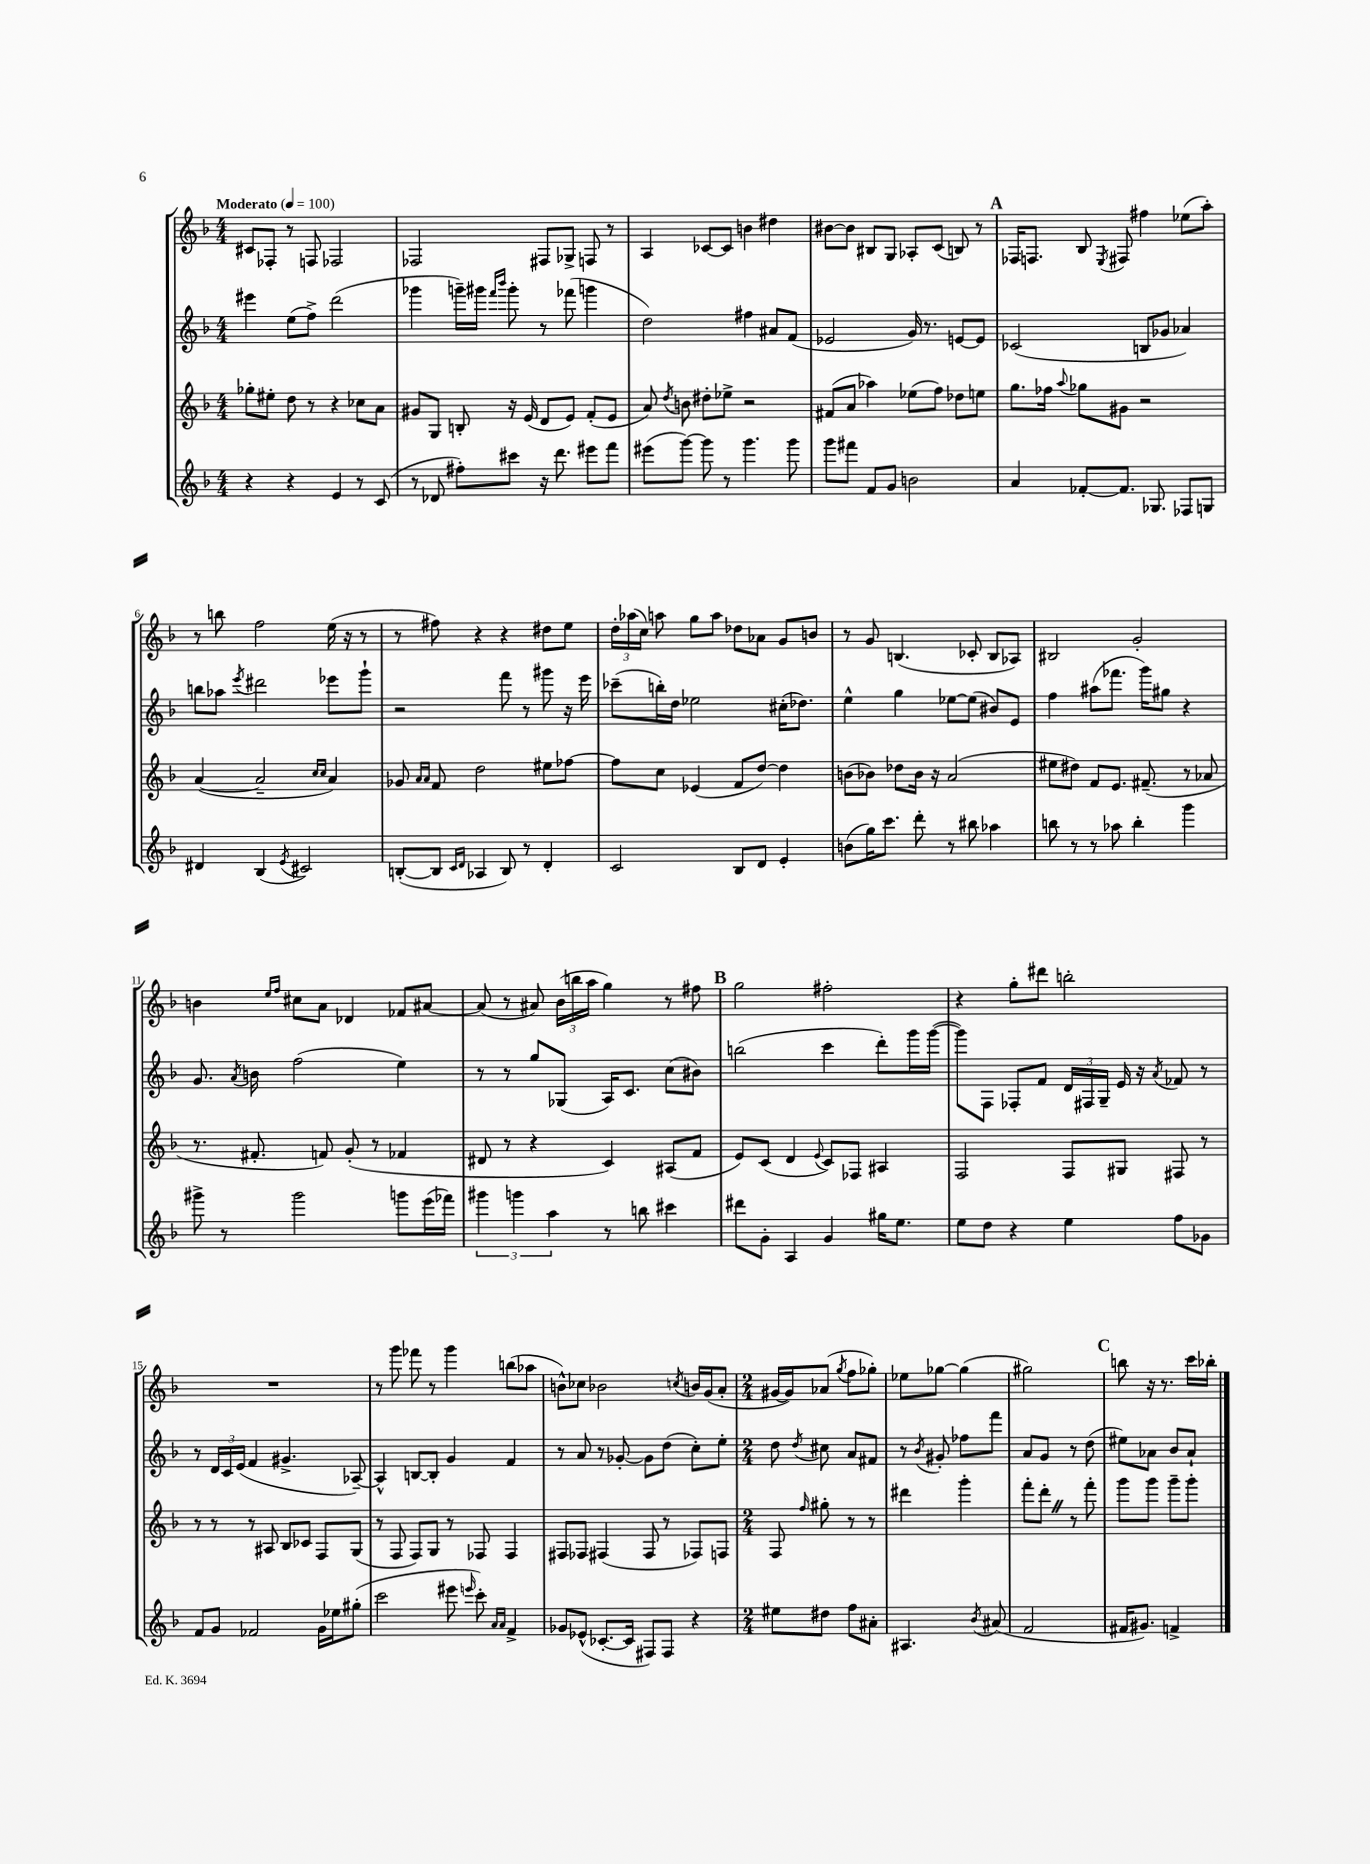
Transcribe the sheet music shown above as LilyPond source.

<<
\new StaffGroup <<
\new Staff = "s0" {
    \clef treble \key f \major \numericTimeSignature \time 4/4 \tempo "Moderato" 4 = 100
    \autoBeamOff cis'8[ fes8]-. r8 f8 fes2 |
    fes2 fis8[ ges8]-> f8 r8 |
    a4 ces'8[~ ces'8] b'4 dis''4 |
    bis'8[~ bis'8] bis8[ g8] aes8[-. c'8]( b8) r8 |
    \mark \markup { \bold "A" } fes16[ f8.] bes8 \acciaccatura { e8 } fis8 fis''4 ees''8[( a''8]-.) |
    r8 b''8 f''2 e''16( r16 r8 |
    r8 fis''8) r4 r4 dis''8[ e''8] |
    \tuplet 3/2 { d''16[-. aes''16( c''16]) } a''8 g''8[ a''8] des''8[ aes'8] g'8[ b'8] |
    r8 g'8 b4.( ces'8-. b8[ aes8]) |
    bis2 g'2-. |
    b'4 \grace { e''16[ f''16] } cis''8[ a'8] des'4 fes'8[ ais'8]~ |
    ais'8( r8 ais'8) \tuplet 3/2 { bes'16[( b''16 a''16] } g''4) r8 fis''8 |
    \mark \markup { \bold "B" } g''2 fis''2-. |
    r4 g''8[-. dis'''8] b''2-. |
    R1 |
    r8 g'''8 fes'''8 r8 g'''4 b''8[( aes''8] |
    b'8[-^) ces''8] bes'2 \acciaccatura { c''8 } b'16[ g'16( a'8]-. |
    \numericTimeSignature \time 2/4 gis'16[~ gis'16) aes'8]( \acciaccatura { g''8 } f''8[ ges''8]-.) |
    ees''8[ ges''8]~ ges''4( |
    gis''2) |
    \mark \markup { \bold "C" } b''8 r16 r8. c'''16[ bes''16]-. \bar "|." |
}
\new Staff = "s1" {
    \clef treble \key f \major \numericTimeSignature \time 4/4
    \autoBeamOff eis'''4 e''8[( f''8]->) d'''2( |
    ges'''4 g'''16[--) gis'''16] \grace { f'''16[ bes'''16] } gis'''8-. r8 fes'''8( g'''4 |
    d''2) fis''4 ais'8[ f'8]( |
    ees'2 g'16) r8. e'8[~ e'8] |
    \mark \markup { \bold "A" } ces'2( b8[ ges'8] aes'4) |
    b''8[ aes''8] \acciaccatura { e'''8 } dis'''2 ees'''8[ g'''8]-! |
    r2 f'''8 r8 gis'''8 r16 e'''16 |
    ces'''8[--( b''16-.) d''16] ees''2 cis''16[-.( des''8.]) |
    e''4-^ g''4 ees''8[~ ees''8]( bis'8[) e'8] |
    f''4 ais''8[( fes'''8.] g'''16[) gis''8] r4 |
    g'8. \acciaccatura { a'8 } b'16 f''2( e''4) |
    r8 r8 g''8[ ges8]( a16[) c'8.] c''8[( bis'8]) |
    \mark \markup { \bold "B" } b''2( c'''4 d'''8[-.) g'''16 g'''16]~( |
    g'''8[) f8] fes8[-. f'8] \tuplet 3/2 { d'16[ fis16 g16]-- } e'16 r16 \acciaccatura { a'8 } fes'8 r8 |
    r8 \tuplet 3/2 { d'16[ c'16 e'16]( } f'4 gis'4.-> aes8~--) |
    aes4-^ b8[~ b8]-. g'4 f'4 |
    r8 a'8 r8 ges'8~-. ges'8[ d''8]( c''8[-.) e''8]-. |
    \numericTimeSignature \time 2/4 d''8 \acciaccatura { d''8 } cis''8 a'8[ fis'8] |
    r8 \acciaccatura { bes'8 } gis'8-. fes''8[ f'''8] |
    a'8[ g'8] r8 d''8( |
    \mark \markup { \bold "C" } eis''8[) aes'8] bes'8[ aes'8]-! \bar "|." |
}
\new Staff = "s2" {
    \clef treble \key f \major \numericTimeSignature \time 4/4
    \autoBeamOff ges''8[-. eis''8]-. d''8 r8 r4 ces''8[ a'8] |
    gis'8[ g8] b8-. r16 e'16( d'8[ e'8]) f'8[-.( e'8] |
    a'8) \acciaccatura { d''8 } b'8 dis''8[-. ees''8]-> r2 |
    fis'8[( a'8] aes''4) ees''8[( f''8]) des''8[ e''8] |
    \mark \markup { \bold "A" } g''8.[ fes''16] \appoggiatura { a''8 } ges''8[ gis'8] r2 |
    a'4~( a'2-- \grace { c''16[ c''16] } a'4) |
    ges'8 \grace { a'16[ a'16] } f'8 d''2 eis''8[ fes''8]~ |
    fes''8[ c''8] ees'4( f'8[ d''8]~) d''4 |
    b'8[( bes'8]) des''8[ bes'16] r16 a'2( |
    eis''8[ dis''8]) f'8[ e'8.] fis'8.--( r8 aes'8 |
    r8. fis'8.-. f'8) g'8-.( r8 fes'4 |
    dis'8 r8 r4 c'4) ais8[( f'8] |
    \mark \markup { \bold "B" } e'8[) c'8]( d'4 \appoggiatura { e'8 } c'8[) fes8] ais4 |
    f2 f8[ gis8] fis8 r8 |
    r8 r8 r8 ais8 bes8[ ces'8] f8[ g8]( |
    r8 f8 f8[) g8] r8 fes8 fes4 |
    fis8[ fes8] fis4( fis8 r8 fes8[) f8] |
    \numericTimeSignature \time 2/4 f8 \grace { f''16 } gis''8-. r8 r8 |
    dis'''4 g'''4-. |
    f'''8[-. d'''8]-. \once \override BreathingSign.text = \markup { \musicglyph "scripts.caesura.straight" } \breathe r8 f'''8-. |
    \mark \markup { \bold "C" } g'''8[ g'''8] g'''8[-- g'''8]-. \bar "|." |
}
\new Staff = "s3" {
    \clef treble \key f \major \numericTimeSignature \time 4/4
    \autoBeamOff r4 r4 e'4 r8 c'8( |
    r8 des'8 fis''8[-.) cis'''8] r16 d'''8. eis'''8[ f'''8] |
    eis'''8[( g'''8]~) g'''8 r8 g'''4. g'''8 |
    g'''8[ fis'''8] f'8[ g'8] b'2 |
    \mark \markup { \bold "A" } a'4 fes'8[~-. fes'8.] ges8. fes8[ g8] |
    dis'4 bes4( \acciaccatura { e'8 } cis'2) |
    b8[~-.( b8] \grace { c'16[ d'16] } aes4 b8) r8 d'4-. |
    c'2 bes8[ d'8] e'4-. |
    b'8[( g''16) c'''8.] d'''8-. r8 bis''8 aes''4 |
    b''8 r8 r8 aes''8 b''4-. g'''4 |
    gis'''8-> r8 gis'''2 g'''8[ e'''16( fes'''16]) |
    \tuplet 3/2 { gis'''4 g'''4 a''4 } r8 b''8 cis'''4 |
    \mark \markup { \bold "B" } dis'''8[ g'8]-. a4 g'4 gis''16[ e''8.] |
    e''8[ d''8] r4 e''4 f''8[ ges'8] |
    f'8[ g'8] fes'2 g'16[ ees''16 gis''8]-.( |
    c'''2 eis'''8 \grace { e'''16 } c'''8-.) \grace { a'16[ a'16] } f'4-> |
    ges'8[ ees'8]-^( ces'8.[~-. ces'16] fis8[) fis8] r4 |
    \numericTimeSignature \time 2/4 eis''8[ dis''8] f''8[ ais'8]-. |
    ais4. \acciaccatura { bes'8 } ais'8( |
    f'2 |
    \mark \markup { \bold "C" } fis'16[ gis'8.]) f'4-> \bar "|." |
}
>>
>>
